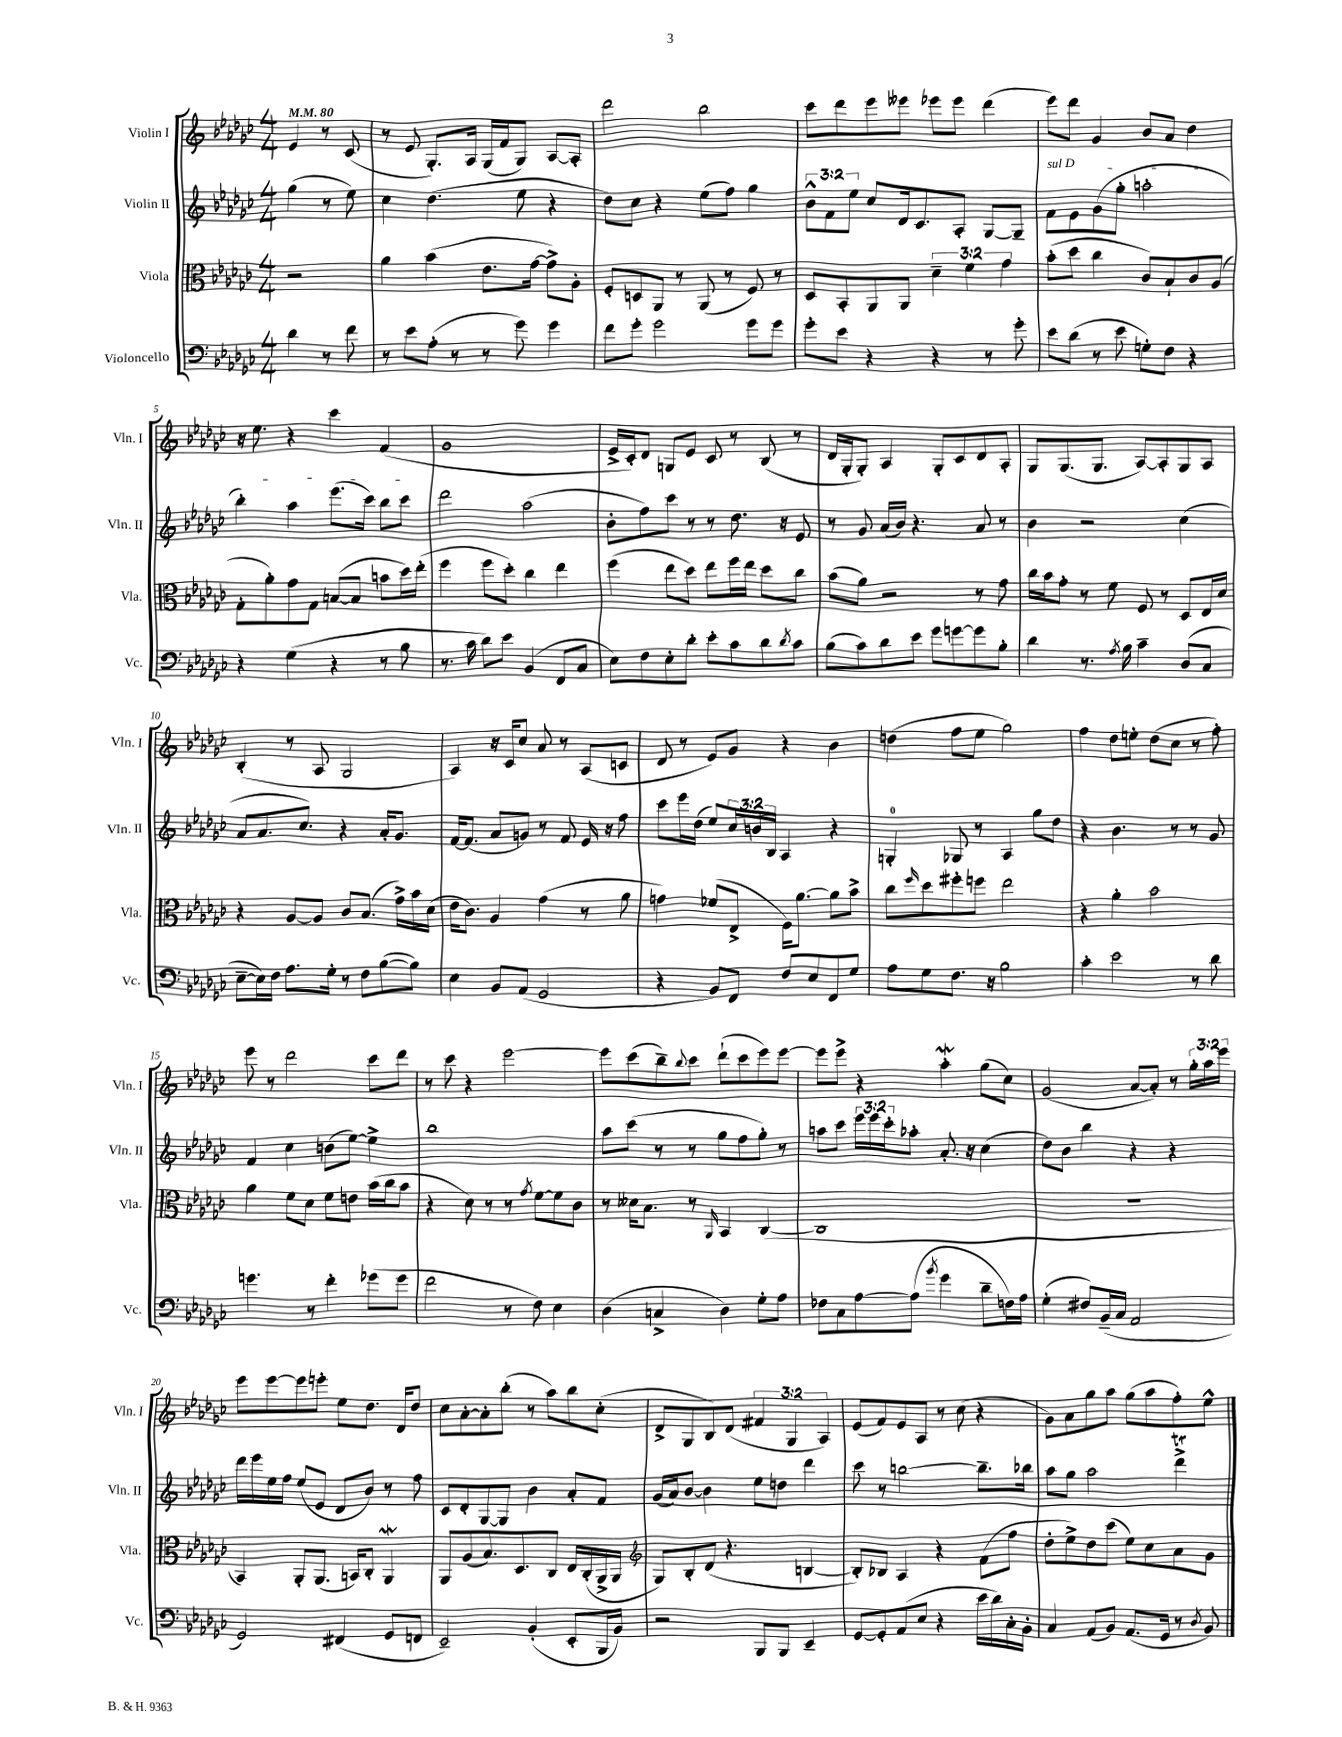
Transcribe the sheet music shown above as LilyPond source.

<<
\new StaffGroup <<
\new Staff = "s0" \with { instrumentName = "Violin I" shortInstrumentName = "Vln. I" } {
    \clef treble \key ges \major \numericTimeSignature \time 4/4 \override Staff.TupletNumber.text = #tuplet-number::calc-fraction-text \partial 2 \tempo 4 = 80
    ees'4 r8 ces'8( |
    r8 ees'8 ges8.-.) aes16 ges16( f'16 ges8) aes8~ aes8-. |
    des'''2 bes''2 |
    ces'''8 des'''8 ees'''8 eeses'''8 ees'''8 ees'''8 des'''4( |
    ees'''8) des'''8 ges'4 bes'8 aes'8 des''4 |
    r16 ees''8. r4 ces'''4 f'4( |
    ges'1 |
    ees'16-> ces'16-.) des'8 g8 ees'8 ces'8 r8 bes8( r8 |
    des'16 ges16-. ges8-.) aes4 ges8-. ces'8 des'8 aes8-. |
    ges8 ges8.( ges8. aes8~) aes8-. ges8 aes8 |
    bes4-.( r8 aes8 ges2 |
    aes4) r16 ces'16 ces''8 aes'8 r8 aes8( c'8 |
    des'8 r8 ees'8) ges'8 r4 bes'4 |
    d''4( f''8 ees''8 ges''2) |
    f''4 des''8 e''8-. des''8( ces''8 r8 f''8-.) |
    ees'''8 r8 des'''2 ces'''8 des'''8 |
    r8 ces'''8 r4 ees'''2~ |
    ees'''8 ces'''8( bes''8--) \appoggiatura { bes''8 } ces'''8 des'''8-!( ces'''8 ees'''8) ees'''8~ |
    ees'''8 ees'''8-> r4 aes''4-.\mordent ges''8( ces''8) |
    ges'2( aes'8~ aes'8-.) r8 \tuplet 3/2 { ges''16-. aes''16 ees'''16 } |
    ees'''8 ees'''8~ ees'''8 e'''8-. ees''8 des''8. des'16 des''8 |
    ces''8 aes'8~-. aes'8-. bes''8-.( r8 aes''8) bes''8 ces''8-.( |
    des'8-> ges8 bes8) des'8( \tuplet 3/2 { fis'4 ges4 aes4) } |
    ees'8( f'8) ees'8 aes8 r8 ces''8( r4 |
    ges'8) aes'8 ges''8 aes''8 ges''8( aes''8 f''8-.) ees''8-^ \bar "|." |
}
\new Staff = "s1" \with { instrumentName = "Violin II" shortInstrumentName = "Vln. II" } {
    \clef treble \key ges \major \numericTimeSignature \time 4/4 \override Staff.TupletNumber.text = #tuplet-number::calc-fraction-text \partial 2
    ges''4( r8 ees''8) |
    ces''4 des''4.( ees''8 r4 |
    des''8) ces''8 r4 ees''8( f''8) ges''4 |
    \tuplet 3/2 { bes'8-^ f'8 ees''8 } ces''8 des'16 ces'8. aes8-. ges8~ ges8-- |
    \once \override TextSpanner.bound-details.left.text = \markup { \italic "sul D" } f'8\startTextSpan ees'8 ges'8( ges''8-. a''2-. |
    bes''4-.) aes''4 ees'''8.( ces'''16) bes''8 ces'''8\stopTextSpan |
    des'''2 aes''2( |
    bes'8-. f''8) ces'''8 r8 r8 des''8. r16 ees'8 |
    r8 ges'8 aes'16( bes'16) r4. aes'8 r8 |
    bes'4 r2 ces''4( |
    aes'8 aes'8. ces''8.) r4 aes'16-. ges'8. |
    f'16~ f'8.( aes'8 g'8) r8 f'8 ees'16 r16 f''8 |
    ces'''8 ees'''16 des''16( ees''8) \tuplet 3/2 { ces''16 b'16 bes16 } aes4 r4 |
    g4-0-. ges8 r8 aes4 ges''8 des''8 |
    r4 bes'4. r8 r8 ges'8 |
    f'4 ces''4 b'8( ees''8~) ees''4-> |
    bes''1 |
    aes''8 ces'''8( r8 r8 ges''8 f''8 ges''8-.) r8 |
    a''8 ces'''8 \tuplet 3/2 { ees'''16 ees'''16 ces'''16-. } aes''8-. aes'8.-. r16 ces''4( |
    des''8) bes'8 bes''4 r4 r4 |
    des'''16 ees'''16 ees''16 f''16 ees''8( ees'8 des'8 bes'8) r8 f''8 |
    ces'8 des'8-. ges8~ ges8 bes'4 aes'8-. f'8 |
    ges'16( aes'16) bes'8~ bes'4 ees''8 d''8 des'''4 |
    ces'''8 r8 b''2~ b''8.-- bes''16 |
    aes''8 ges''8 aes''2 des'''4->\trill \bar "|." |
}
\new Staff = "s2" \with { instrumentName = "Viola" shortInstrumentName = "Vla." } {
    \clef alto \key ges \major \numericTimeSignature \time 4/4 \override Staff.TupletNumber.text = #tuplet-number::calc-fraction-text \partial 2
    r2 |
    aes'4 bes'4( ees'8. ges'16~ ges'8->) aes8-. |
    f8-. d8 aes,8 r8 aes,8( r8 f8) r8 |
    des8 bes,8-. aes,8 aes,8 \tuplet 3/2 { des'4-- f'4 ges'4 } |
    bes'8-.( des''8 ces''4 ces'8) bes8-! ces'8 aes8( |
    ges8-. aes'8-.) ges'8 ges8 b8~( b8 b'8 des''16) ees''16-.( |
    f''4 f''8 des''8-.) ces''4 ees''4 |
    f''4( ees''8 des''8) ees''8 f''16 ees''16 des''8 ces''8 |
    bes'8( aes'8) r2 r8 ges'8 |
    ces''16 bes'16 ges'8-. r8 f'8 f8 r8 des8 ees16 des'16 |
    r4 aes8~ aes8 ces'8 bes8.( ges'16->) bes'16 des'16( |
    ees'16 ces'8.) aes4 ges'4( r8 aes'8 |
    g'4) fes'8( ees8-> f16) aes'8.~ aes'8 bes'8-> |
    ces''8 \grace { f''16 } des''8 fis''8-. f''8 ees''2 |
    r4 aes'4-. bes'2 |
    aes'4 f'8 des'8 f'8 e'8 bes'16( ces''16 bes'8 |
    r4 des'8) r8 r8 \acciaccatura { ges'8 } f'8~ f'8 ces'8 |
    r8 deses'16 bes8. r8 \grace { aes,16 } bes,4 ces4~( |
    ces1 |
    R1 |
    bes,4) aes,8-. aes,8.( b,16) ces8-. aes,4\mordent |
    aes,8 aes8( bes8.) des8. ces8 ees16 ces16-.( aes,16-> aes,16 |
    \clef treble ges8) bes8-. des'8( r4. b4~ |
    b8-.) bes8 aes4 r4 f'8( f''8 |
    des''8-. ees''8->) des''8 ces'''8( ees''8) ces''8 aes'8 ges'8 \bar "|." |
}
\new Staff = "s3" \with { instrumentName = "Violoncello" shortInstrumentName = "Vc." } {
    \clef bass \key ges \major \numericTimeSignature \time 4/4 \partial 2
    des'4 r8 f'8 |
    r8 ees'8 aes8-.( r8 r8 ges'8) ges'4 |
    f'8 ges'8-. ges'2 ges'8 ges'8 |
    ges'8-. ees'8 r4 r4 r8 ges'8-. |
    ees'8 des'8( r8 ees'8 g8-.) f8 r4 |
    r4 ges4( r4 r8 bes8 |
    r8. ces'16 des'8) ees'8 bes,4( f,8 ces8 |
    ees8) f8 ees8-. des'8-. ees'8-. ces'8 des'8 \acciaccatura { des'8 } ces'8 |
    bes8( ces'8) des'8 ees'8 ges'8 g'8~ g'8 bes8-. |
    des'4 r8. \acciaccatura { aes8 } bes16 ces'4-- des8( ces8 |
    ees8~-- ees16) f16 aes8. ges16-. r8 f8 bes8~( bes8) |
    ees4 bes,8 aes,8( ges,2 |
    r4 bes,8) f,8 f8 ees8 f,8 ges8 |
    aes8 ges8 f8. r16 bes2 |
    ces'4-. ees'2 r8 des'8 |
    g'4. r8 f'4-. ges'8( ges'8 |
    f'2 r8 f8) ees4 |
    des4( c4-> des4) ges8-. aes8 |
    fes8 ces8 aes8~ aes8( \acciaccatura { bes'8 } ges'4 des'8-- f16) aes16 |
    ges4-.( fis8) bes,16--( ces16 aes,2 |
    ges,2) fis,4( ges,8 f,8 |
    ees,2--) bes,4-.( ees,8-. bes,,16 bes,16) |
    r2 bes,,8 bes,,8 ees,4-- |
    ges,8~ ges,8-. aes,8( ees8 r4 ees'16 des'16) ces16-. bes,16-. |
    ces4 aes,8( bes,8) aes,8.( ges,16 r8 \acciaccatura { des8 } bes,8) \bar "|." |
}
>>
>>
